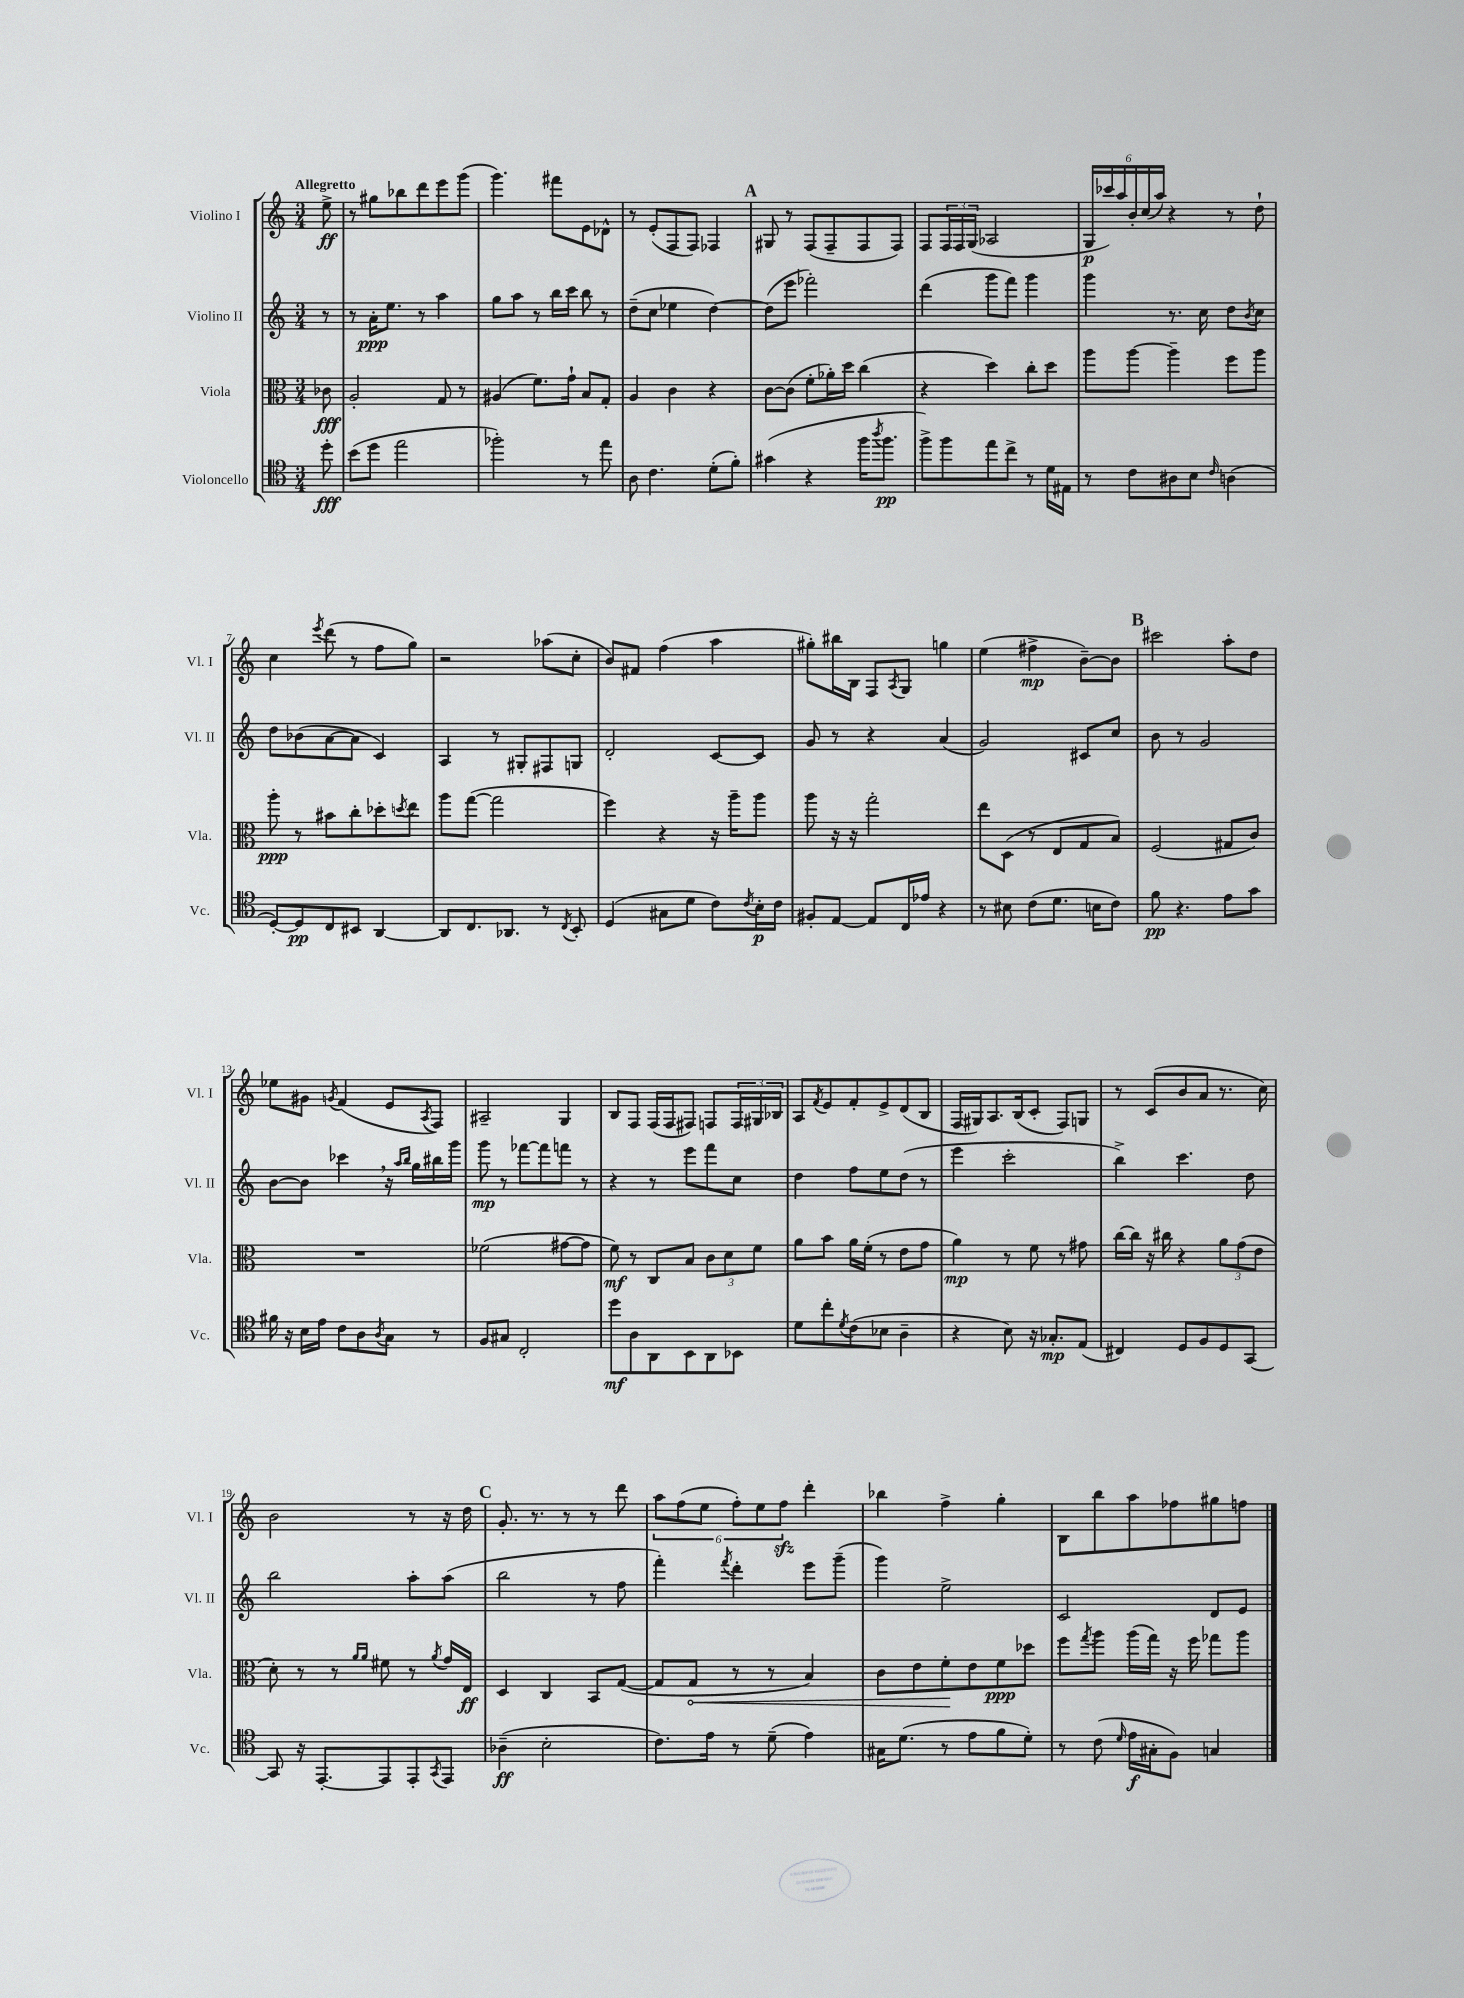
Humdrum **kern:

**kern	**kern	**kern	**kern
*staff4	*staff3	*staff2	*staff1
*clefC4	*clefC3	*clefG2	*clefG2
*k[]	*k[]	*k[]	*k[]
*M3/4	*M3/4	*M3/4	*M3/4
8dd'	8c-	8r	8ee^
=	=	=	=
(8b	2A'	8r	8r
8dd	.	16a'	8gg#
.	.	8.ee	.
2ee	.	.	8bb-
.	.	8r	8ddd
.	8G	4aa	8eee
.	8r	.	(8ggg
=	=	=	=
2ff-')	(4A#	8gg	4.ggg)
.	.	8aa	.
.	8.f)	8r	.
.	.	16bb	8fff#
.	16g`	16ccc	.
8r	8B	8bb	8e
8ee	8G'	8r	8d-^^
=	=	=	=
8A	4A	(8dd~	8r
4.c	.	8cc	(8e'
.	4c	4ee-	8F
.	.	.	8F)
(8d'	4r	[4dd)	4F-
8f')	.	.	.
=	=	=	=
(4g#	[8c	(8dd]	8G#
.	(8c]	8eee	8r
4r	8f'	2fff-')	(8F
.	16a-')	.	8F~
.	16dd	.	.
16ff	(4cc	.	8F
8qaa	.	.	.
8.ff	.	.	.
.	.	.	8F)
=	=	=	=
8ff^)	4r	(4ddd	8F
8ff	.	.	24F
.	.	.	24F
.	.	.	(24G
8ee	4dd)	8ggg	2A-
8cc^	.	8fff)	.
8r	8cc'	4ggg	.
16d	8dd	.	.
16E#	.	.	.
=	=	=	=
8r	8aa	4ggg	24G
.	.	.	24ccc-)
.	.	.	24aa
8c	[8aa	.	24b'
.	.	.	(24cc
.	.	.	24aa)
8A#	4aa~]	8.r	4r
8B	.	.	.
.	.	16cc	.
16qqc	.	.	.
(4A	8ff	8dd	8r
.	.	8qb	.
.	8aa	8cc	8dd`
=	=	=	=
[8D')	8aa'	8dd	4cc
8D]	8r	(8b-	.
.	.	.	8qeee
8C	8b#	[8a	(8ddd
8BB#	8cc'	8a]	8r
[4AA	8dd-'	4c)	8ff
.	8qdd	.	.
.	8ee	.	8gg)
=	=	=	=
8AA]	8aa	4A	2r
8.C	([8gg	.	.
.	2gg]	8r	.
8.AA-	.	.	.
.	.	8G#'	.
8r	.	8F#	(8aa-
8qC	.	.	.
8BB'	.	8G	8cc'
=	=	=	=
(4D	4ff)	2d'	8b)
.	.	.	8f#
8G#	4r	.	(4ff
8d	.	.	.
8c)	16r	[8c	4aa
.	16aa~	.	.
8qc	.	.	.
16B'	8aa	8c]	.
16c	.	.	.
=	=	=	=
8F#'	8aa	8g	8gg#')
[8E	16r	8r	16bb#
.	16r	.	16B
8E]	2gg'	4r	8F
.	.	.	8qA
16C	.	.	8G
16e-	.	.	.
4r	.	(4a	4gg
=	=	=	=
8r	8ee	2g)	(4ee
8B#	(8D	.	.
(8c	8r	.	4ff#^
8.d	8E	.	.
.	8G	8c#	[8b~)
16B	.	.	.
8c)	8B)	8cc	8b]
=	=	=	=
8f	(2F	8b	2ccc#
4.r	.	8r	.
.	.	2g	.
8e	8G#	.	8aa'
8g	8c)	.	8dd
=	=	=	=
16f#	2.r	[8b	8ee-
16r	.	.	.
16B	.	8b]	8g#
16e	.	.	.
.	.	.	8qg
8c	.	4ccc-	(4f
8A	.	.	.
8qA	.	.	.
8G	.	16r	8e
.	.	16qqaa	.
.	.	16qqbb	.
.	.	16gg	.
.	.	.	8qA
8r	.	16bb#	8F)
.	.	16ggg	.
=	=	=	=
8F	(2f-	8ggg	2A#~
8G#	.	8r	.
2C'	.	[8fff-	.
.	.	8fff-]	.
.	[8g#	8fff	4G
.	8g#]	8r	.
=	=	=	=
8dd	8f)	4r	8B
8A	8r	.	8F
8AA	8C	8r	(16F
.	.	.	16F
8BB	8B	8eee	8F#)
8AA	12c	8fff	8F
.	12d	.	.
8BB-	.	8cc	24F
.	12f	.	24G#
.	.	.	24B-
=	=	=	=
8d	8a	4dd	8A
.	.	.	8qf
8cc'	8b	.	8e
8qd	.	.	.
(8c	16a	8ff	8f'
.	(16f'	.	.
8B-	8r	8ee	8e^
4A~	8e	(8dd	(8d
.	8g	8r	8B
=	=	=	=
4r	4a)	4eee	16F
.	.	.	16G#)
.	.	.	8.A
8B)	8r	2ccc'	.
.	.	.	(16B
16r	8f	.	8c'
8.G-'	.	.	.
.	8r	.	8F)
(8E	8g#	.	8G
=	=	=	=
4C#)	[16cc	4bb^)	8r
.	16cc]	.	.
.	16r	.	(8c
.	16cc#	.	.
8D	4r	4.ccc	8b
8F	.	.	8a
8D	12a	.	8.r
.	(12g	.	.
[8GG	.	8dd	.
.	12e	.	.
.	.	.	16cc)
=	=	=	=
8GG]	8d')	2bb	2b
16r	8r	.	.
[8.EE'	.	.	.
.	8r	.	.
.	16qqa	.	.
.	16qqa	.	.
8EE]	8f#	.	.
8EE'	8r	8aa'	8r
8qGG	8qa	.	.
8EE	16g	(8aa	16r
.	16E	.	16dd
=	=	=	=
(4A-~	4D	2bb	8.g'
.	.	.	8.r
2B'	4C	.	.
.	.	.	8r
.	8BB	8r	8r
.	([8G	8ff	8ddd
=	=	=	=
8.c)	8G]	4fff')	12aa
.	.	.	(12ff
.	8G	.	.
.	.	.	12ee
16e	.	.	.
.	.	8qfff	.
8r	8r	4ddd'	12ff')
.	.	.	12ee
(8d~	8r	.	.
.	.	.	12ff
4e)	4B)	8eee	4ddd'
.	.	(8ggg~	.
=	=	=	=
16G#	8c	4ggg)	4bb-
(8.d	.	.	.
.	8e	.	.
8r	8f'	2ee^	4ff^
8e	8e	.	.
8f	8f	.	4gg'
8d')	8dd-	.	.
=	=	=	=
8r	8ff	2c	8B
.	8qgg	.	.
(8c	8aa	.	8bb
16qqd	.	.	.
16e	(16aa	.	8aa
16G#'	16gg)	.	.
8F)	16r	.	8ff-
.	16ff	.	.
4G	8gg-	8d	8gg#
.	8aa	8e	8ff
==	==	==	==
*-	*-	*-	*-
